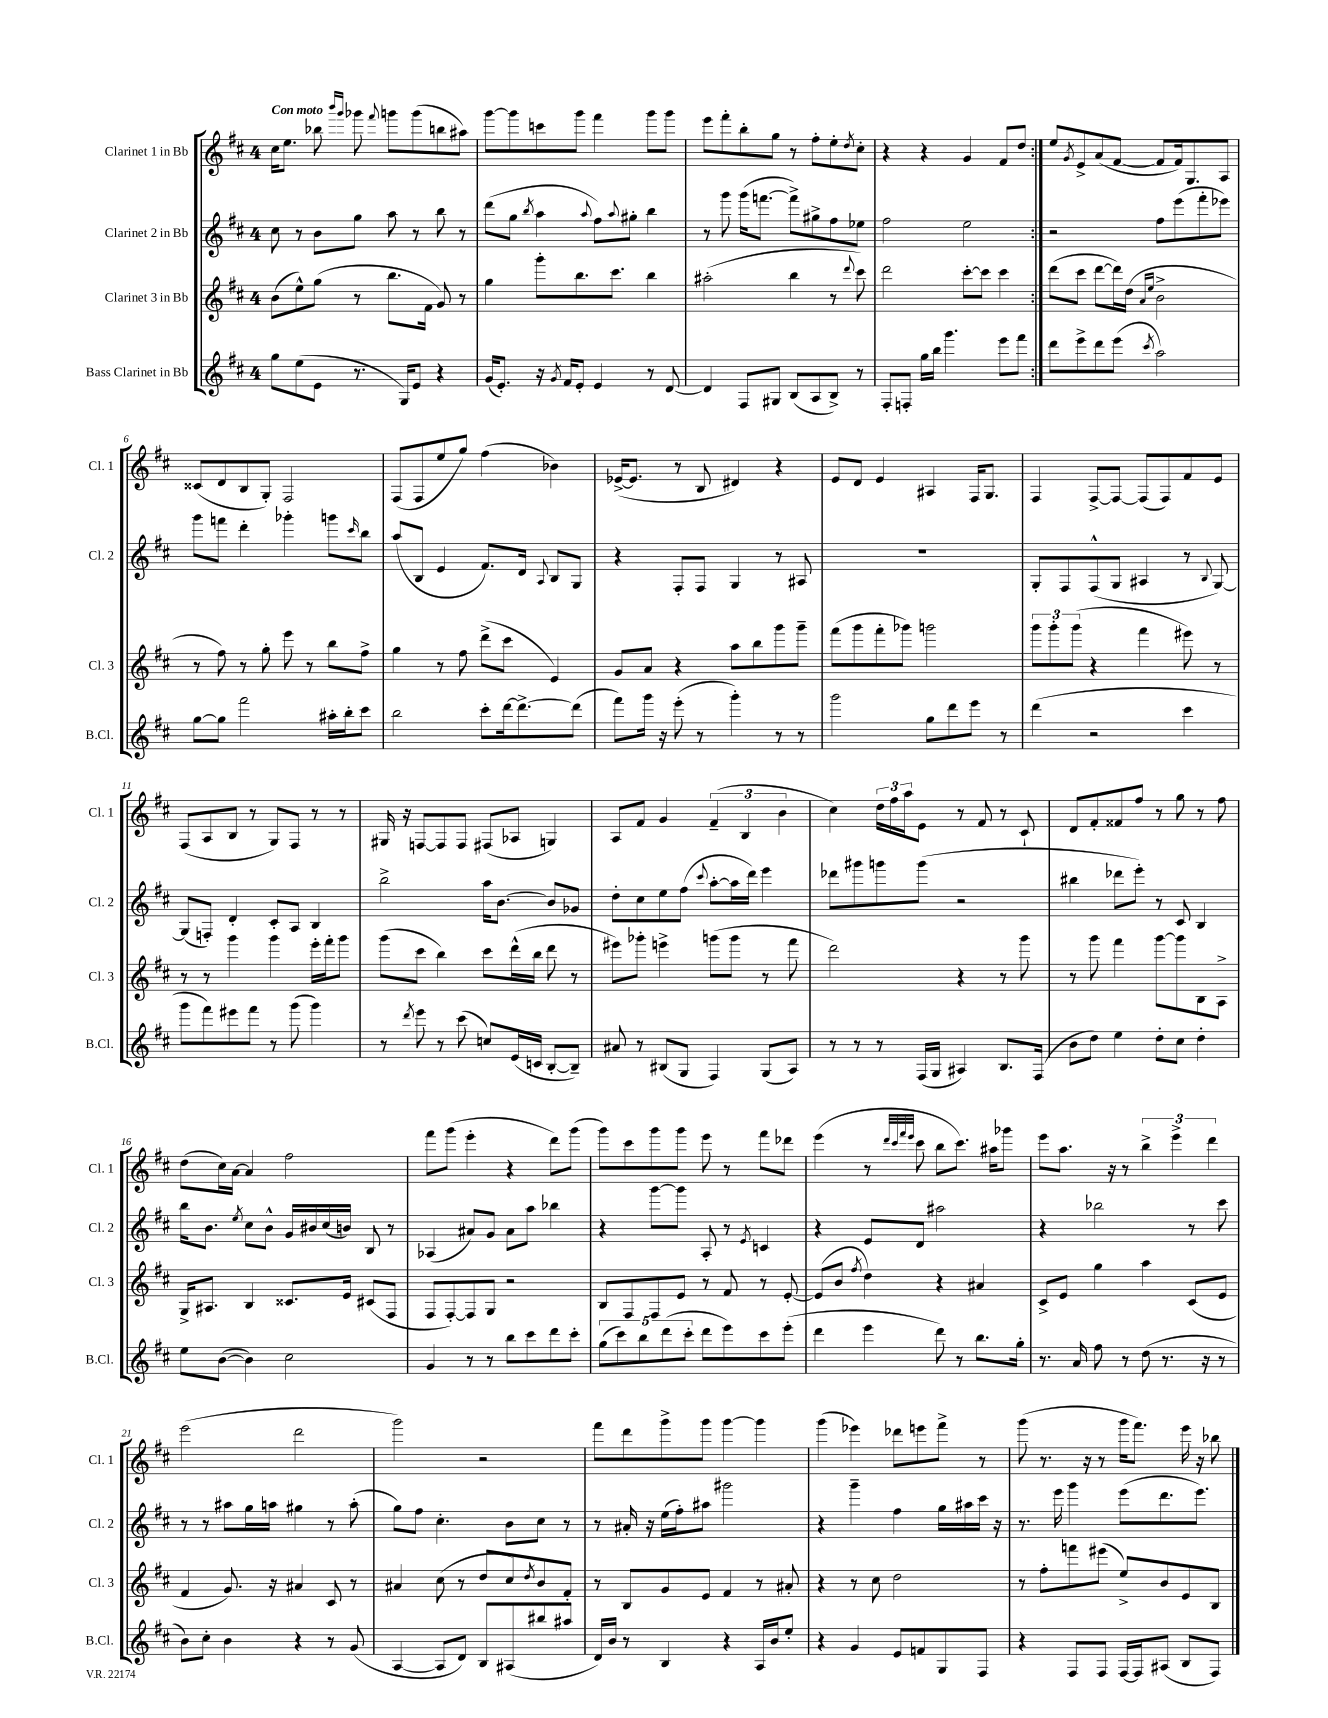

**kern	**kern	**kern	**kern
*part4	*part3	*part2	*part1
*staff4	*staff3	*staff2	*staff1
*I"Bass Clarinet in Bb	*I"Clarinet 3 in Bb	*I"Clarinet 2 in Bb	*I"Clarinet 1 in Bb
*I'B.Cl.	*I'Cl. 3	*I'Cl. 2	*I'Cl. 1
*clefG2	*clefG2	*clefG2	*clefG2
*k[f#c#]	*k[f#c#]	*k[f#c#]	*k[f#c#]
*M4/4	*M4/4	*M4/4	*M4/4
=1	=1	=1	=1
!	!	!	!LO:TX:a:B:t=Con moto
8gg\L	(8b\L	8cc#\	16cc#\KL
.	.	.	8.ee\J
(8ee\	8ee^^\)	8r	.
8e\J	(8gg\J	8b\L	8bb-X\
.	.	.	16qqbbb/LL
.	.	.	16qqggg/JJ
8.r	8r	8gg\J	8ggg-X\
.	.	.	8qqfff#/
.	8.bb\L	8aa\	8gggn\L
16G/KL)	.	.	.
8e/J	.	8r	(8ggg\
.	16f#\Jk	.	.
4r	8g/)	8bb\	8bbn\
.	8r	8r	8aa#X\J)
=2	=2	=2	=2
(16g/KL	4gg\	(8ddd\L	[8ggg\L
8.e'/J)	.	.	.
.	.	8gg\J	8ggg\]
.	.	8qbb/	.
16r	8ggg'\L	4aa\	8cccn\
8qg/	.	.	.
16f#/KL	.	.	.
8e'/J	8.bb\	.	8ggg\J
.	.	8qqaa/	.
4e/	.	8ff#\L)	4fff#\
.	8.ccc#\J	.	.
.	.	8qqaa/	.
.	.	8gg#X'\J	.
8r	4bb\	4bb\	8ggg\L
[8d/	.	.	8ggg\J
=3	=3	=3	=3
4d/]	(2aa#X'\	8r	8eee\L
.	.	8ggg\	8fff#'\
8F#/L	.	(16ggg\KL	8bb'\
.	.	[8.fffn\J	.
8G#X/J	.	.	8gg\J
(8B/L	4bb\	8fff^\L])	8r
8A/	.	8gg#X^\	8ff#'\L
8B^/J)	8r	8ff#\	8ee'\
.	8qqddd/	.	8qdd/
8r	8ccc#\)	8ee-X\J	8cc#'\J
=4	=4	=4	=4
8F#'/L	2ddd\	2ff#\	4r
8Fn'/J	.	.	.
16gg\LL	.	.	4r
16bb\JJ	.	.	.
4.ggg\	.	.	.
.	[8ccc#'\L	2ee\	4g/
.	8ccc#\J]	.	.
8eee\L	4ccc#\	.	8f#/L
8fff#\J	.	.	8dd/J
=5:|!	=5:|!	=5:|!	=5:|!
8ddd\L	(8ddd\L	2r	8ee/L
.	.	.	8qg/
8eee^\	8ccc#\J	.	8e^/
8ddd\	[8ddd\L	.	(8a/
(8eee\J	16ddd\L])	.	[8f#/J
.	(16dd\JJ	.	.
.	16qqa/LL	.	.
8qccc#/	16qqee/JJ	.	.
2aa\)	2b^\	8ff#\L	8f#/L]
.	.	(8eee\	16f#/k)
.	.	.	8.G/
.	.	8fff#'\	.
.	.	8eee-X\J)	8A/J
!!LO:LB:g=z
=6	=6	=6	=6
[8gg\L	8r	8ggg\L	(8c##X/L
8gg\J]	8ff#\)	8fffn\J	8d/
2fff#\	8r	4ddd'\	8B/
.	8gg'\	.	8G'/J)
.	8eee\	4ggg-X'\	2F#/
.	8r	.	.
16aa#X'\LL	8bb\L	8gggn\L	.
16bb'\J	.	.	.
.	.	16qqccc#/	.
8ccc#\J	8ff#^\J	8bb\J	.
=7	=7	=7	=7
2bb\	4gg\	(8aa/L	(8F#/L
.	.	8B/J	8F#/
.	8r	4e/	8ee/
.	8ff#\	.	8gg/J)
8ccc#'\L	(8ddd^\L	8.f#/L)	(4ff#\
[16ddd\k	8ccc#\J	.	.
8.ddd^\_	.	16d/Jk	.
.	.	8qqA/	.
.	4e/)	8B/L	4b-X\)
(8ddd\J]	.	8G/J	.
=8	=8	=8	=8
8fff#\L)	8g/L	4r	([16e-X^/KL
.	.	.	8.e-/J]
16ggg\Jk	8a/J	.	.
16r	.	.	.
(8eee'\	4r	8F#'/L	8r
8r	.	8F#/J	8B/
4ggg'\)	8aa\L	4G/	4d#X/)
.	8bb\	.	.
8r	8ggg\	8r	4r
8r	8ggg~\J	8A#X/	.
=9	=9	=9	=9
2ggg\	(8fff#\L	1r	8e/L
.	8ggg\	.	8d/J
.	8fff#'\	.	4e/
.	8ggg-X\J)	.	.
8gg\L	2gggn\	.	4A#X/
8ddd\	.	.	.
8eee\J	.	.	16F#/KL
.	.	.	8.G/J
8r	.	.	.
=10	=10	=10	=10
(4ddd\	12ggg\L	8G'/L	4F#/
.	12ggg'\	.	.
.	.	8F#/	.
.	(12ggg\J	.	.
2r	4r	(8F#^^/	[8F#^/L
.	.	8G/J	8F#/J_
.	4fff#\	4A#X/	(8F#/L]
.	.	.	8F#/)
4ccc#\	8eee#X\)	8r	8f#/
.	.	8qqB/	.
.	8r	[8G/)	8e/J
!!LO:LB:g=z
=11	=11	=11	=11
8ggg\L	8r	(8G/L]	(8F#/L
8fff#\)	8r	8Fn'/J)	8A/
8eee#X\	4ggg\	4d'/	8B/J
8fff#\J	.	.	8r
8r	4ggg\	8c#'/L	8G/L)
(8ggg\	.	8A/J	8F#/J
4ggg\)	16eee'\LL	4B/	8r
.	16fff#'\J	.	.
.	8ggg\J	.	8r
=12	=12	=12	=12
8r	(8ggg\L	2bb^\	16G#X/
.	.	.	16r
8qddd/	.	.	.
8eee\	8ccc#\J	.	[8Fn/L
8r	4bb\)	.	8F/]
(8ccc#\	.	.	8F/J
8ccn/L)	8ccc#\L	16aa\KL	(8F#X/L
.	.	[8.b\J	.
(16e/L	(16ddd^^\L	.	8A-X/J
16cn/JJ	16bb\JJ	.	.
[8B'/L	8ddd\	8b/L]	4Gn/)
8B~/J])	8r	8g-X/J	.
=13	=13	=13	=13
8a#X/	8eee#X\L)	8dd'\L	8A/L
8r	8ggg-X'\J	8cc#\	8f#/J
(8B#X/L	4eeen^\	8ee\	4g/
8G/J	.	(8ff#\J	.
.	.	8qqccc#/	.
4F#/)	(8gggn\L	[8aa'\L	(6f#~/
.	8ggg\J	16aa\L]	.
.	.	.	6B/
.	.	16ddd\JJ)	.
(8G/L	8r	4eee\	.
.	.	.	6b\
8A/J)	8fff#\	.	.
=14	=14	=14	=14
8r	2ddd\)	8ddd-X\L	4cc#\)
8r	.	8ggg#X\	.
8r	.	8gggn\	24dd\LL
.	.	.	24ff#\
.	.	.	24aa\J
(16F#/LL	.	(8ggg\J	8e\J
16G/JJ	.	.	.
4A#X/)	4r	2r	8r
.	.	.	8f#/
8.B/L	8r	.	8r
.	8ggg\	.	8c#`/
(16F#/Jk	.	.	.
=15	=15	=15	=15
8b\L	8r	4bb#X\	8d/L
8dd\J)	8ggg\	.	8f#'/
4ee\	4fff#\	8ddd-X\L	8f##X/
.	.	8eee'\J)	8ff#/J
8dd'\L	[8ggg\L	8r	8r
8cc#\J	8ggg\]	8c#/	8gg\
4dd'\	8B\	4B/	8r
.	8A^\J	.	8ff#\
!!LO:LB:g=z
=16	=16	=16	=16
8ee\L	16G^/KL	16bb\KL	(8dd\L
.	8.A#X/J	8.b\J	.
([8b\J	.	.	16cc#\L)
.	.	.	[16a\JJ
.	.	8qee/	.
4b\])	4B/	8cc#\L	4a/]
.	.	8b^^\J	.
2cc#\	8.c##X/L	16g/LL	2ff#\
.	.	16b#X/	.
.	.	(16cc#/	.
.	16e/Jk	16bn/JJ)	.
.	(8c#X/L	8B/	.
.	8F#/J	8r	.
=17	=17	=17	=17
4g/	8F#/L	(4A-X/	8fff#\L
.	[8F#'/)	.	(8ggg\J
8r	8F#/]	8a#X/L)	4eee'\
8r	8G/J	8g/J	.
8bb\L	2r	8a#\L	4r
8ccc#\	.	8aa\J	.
8ddd\	.	4bb-X\	8ddd\L)
8ccc#'\J	.	.	(8ggg\J
=18	=18	=18	=18
(10gg\L	8B/L	4r	8ggg\L)
10ccc#\)	.	.	.
.	8F#/	.	8ccc#\
10bb\	.	.	.
.	8F#/	[8ggg\L	8ggg\
(10ddd\	.	.	.
.	8e/J	8ggg\J]	8ggg\J
10ccc#'\J	.	.	.
8ddd\L	8r	8A'/	8eee\
8eee\)	8f#/	8r	8r
.	.	8qe/	.
8ccc#\	8r	4cn/	8fff#\L
(8eee'\J	[8e'/	.	8ddd-X\J
=19	=19	=19	=19
4ddd\	(8e/L]	4r	(4eee\
.	8b/J	.	.
.	8qff#/	.	.
4eee\	4dd\)	8e/L	8r
.	.	.	32qqddd/LLL
.	.	.	32qqccc#/
.	.	.	32qqfff#/
.	.	.	32qqeee/JJJ
.	.	8d/J	8ccc#\
8ddd\)	4r	2aa#X\	8bb\L
8r	.	.	8.ccc#\J)
8.bb\L	4a#X/	.	.
.	.	.	16aa#X\KL
.	.	.	8ggg-X\J
16gg'\Jk	.	.	.
=20	=20	=20	=20
8.r	8c#^/L	4r	8eee\L
.	8e/J	.	8.aa\J
16a/	.	.	.
8ff#\	4gg\	2bb-X\	.
.	.	.	16r
8r	.	.	8r
(8dd\	4aa\	.	6bb^\
8.r	.	.	.
.	.	.	6eee^\
.	(8c#/L	8r	.
16r	.	.	.
.	.	.	6ddd\
8r	8e/J	8ccc#\	.
!!LO:LB:g=z
=21	=21	=21	=21
8b\L)	4f#/	8r	(2eee\
8cc#'\J	.	8r	.
4b\	8.g/)	8aa#X\L	.
.	.	16gg\L	.
.	16r	16aan\JJ	.
4r	4a#X/	4gg#X\	2ddd\
8r	8c#/	8r	.
(8g/	8r	(8aa'\	.
=22	=22	=22	=22
[4A/	4a#X/	8gg\L)	2ggg\)
.	.	8ff#\J	.
8A/L]	(8cc#\	4.cc#'\	.
8d/J)	8r	.	.
8B/L	8dd/L	.	2r
(8A#X/	8cc#/)	8b\L	.
.	8qdd/	.	.
8bb#X/	8b/	8cc#\J	.
8aa#X/J	8f#'/J	8r	.
=23	=23	=23	=23
16d/LL)	8r	8r	8fff#\L
16b/JJ	.	.	.
8r	8B/L	16a#X'/	8ddd\
.	.	16r	.
4B/	8g/	(16ee\LL	8ggg^\
.	.	16ff#'\J)	.
.	8e/J	8aa#X\J	8ggg\J
4r	4f#/	2ggg#X\	[4ggg\
16A/LL	8r	.	4ggg\]
16b/J	.	.	.
8ee'/J	8a#X'/	.	.
=24	=24	=24	=24
4r	4r	4r	(4ggg\
4g/	8r	4ggg~\	4eee-X\)
.	8cc#\	.	.
8e/L	2dd\	4ff#\	8ddd-X\L
8fn/	.	.	8eeen\
8G/	.	16gg\LL	8fff#^\J
.	.	16aa#X\	.
8F#/J	.	16ccc#\JJ	8r
.	.	16r	.
=25	=25	=25	=25
4r	8r	8.r	(8ggg\
.	8ff#'\L	.	8.r
.	.	16eee\	.
8F#/L	8fffn\	4ggg\	.
.	.	.	16r
8F#/J	(8eee#X\J	.	8r
[16F#/LL	8ee^/L)	(8eee\L	16ggg\KL
16F#/J]	.	.	8.fff#\J)
(8A#X/J	8b/	8.ddd\	.
8B/L	8e/	.	16eee\
.	.	8.eee\J)	16r
8F#/J)	8B/J	.	8bb-X\
==	==	==	==
*-	*-	*-	*-
